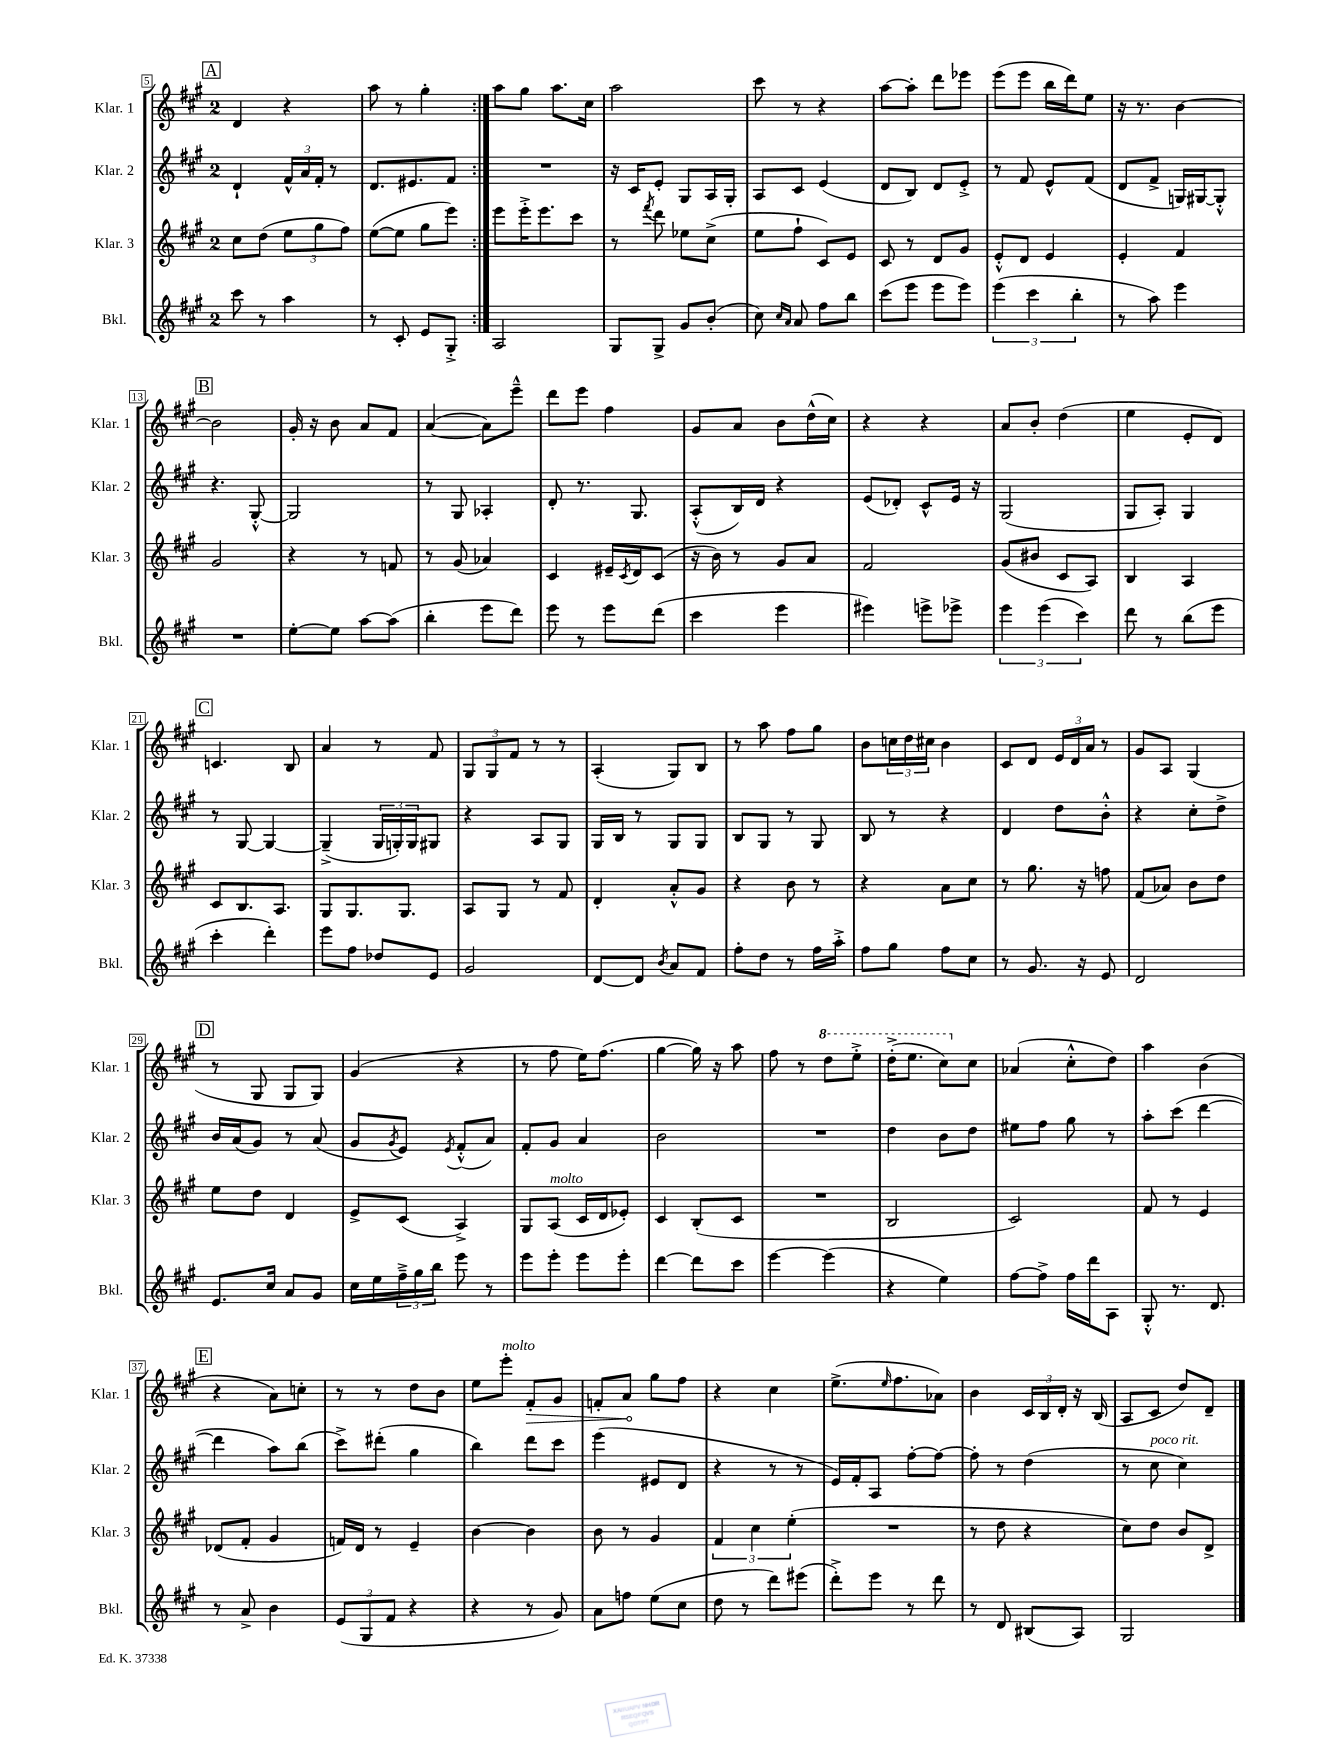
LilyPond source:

<<
\new StaffGroup <<
\new Staff = "s0" \with { instrumentName = "Klar. 1" shortInstrumentName = "Klar. 1" } {
    \clef treble \key a \major \once \override Staff.TimeSignature.style = #'single-digit \time 2/4
    \repeat volta 2 { \mark \markup { \box "A" } d'4 r4 |
    a''8 r8 gis''4-. | }
    a''8 gis''8 a''8. cis''16 |
    a''2 |
    cis'''8 r8 r4 |
    a''8~ a''8-. d'''8 ees'''8 |
    e'''8( e'''8 b''16 d'''16) e''8 |
    r16 r8. b'4~ |
    \mark \markup { \box "B" } b'2 |
    gis'16-. r16 b'8 a'8 fis'8 |
    a'4~( a'8) e'''8---^ |
    d'''8 e'''8 fis''4 |
    gis'8 a'8 b'8 d''16-^( cis''16) |
    r4 r4 |
    a'8 b'8-. d''4( |
    e''4 e'8-. d'8) |
    \mark \markup { \box "C" } c'4. b8 |
    a'4 r8 fis'8 |
    \tuplet 3/2 { gis8 gis8 fis'8 } r8 r8 |
    a4-.( gis8) b8 |
    r8 a''8 fis''8 gis''8 |
    b'8 \tuplet 3/2 { c''16 d''16 cis''16 } b'4 |
    cis'8 d'8 \tuplet 3/2 { e'16 d'16 a'16 } r8 |
    gis'8 a8 gis4( |
    \mark \markup { \box "D" } r8 gis8 gis8 gis8) |
    gis'4( r4 |
    r8 fis''8 e''16) fis''8.( |
    gis''4~ gis''16) r16 a''8 |
    fis''8 r8 \ottava #1 d'''8 e'''8-.-> |
    d'''16-.->( e'''8. cis'''8) \ottava #0 cis''8 |
    aes'4( cis''8-.-^ d''8) |
    a''4 b'4( |
    \mark \markup { \box "E" } r4 a'8) c''8-. |
    r8 r8 d''8 b'8 |
    e''8 e'''8-.^\markup { \italic "molto" } \once \override Hairpin.circled-tip = ##t fis'8-.\> gis'8 |
    f'8-. a'8\! gis''8 fis''8 |
    r4 cis''4 |
    e''8.->( \grace { e''16 } fis''8. aes'8) |
    b'4 \tuplet 3/2 { cis'16 b16 d'16-. } r16 b16( |
    a8 cis'8 d''8) d'8-- \bar "|." |
}
\new Staff = "s1" \with { instrumentName = "Klar. 2" shortInstrumentName = "Klar. 2" } {
    \clef treble \key a \major \once \override Staff.TimeSignature.style = #'single-digit \time 2/4
    \repeat volta 2 { \mark \markup { \box "A" } d'4-! \tuplet 3/2 { fis'16-^ a'16 fis'16-. } r8 |
    d'8. eis'8. fis'8 | }
    R2 |
    r16 cis'16 e'8-. gis8 a16 gis16-. |
    a8 cis'8 e'4( |
    d'8 b8) d'8 e'8-.-> |
    r8 fis'8 e'8-^ fis'8( |
    d'8 fis'8-> g16) gis16~ gis8-.-^ |
    \mark \markup { \box "B" } r4. gis8~-.-^ |
    gis2 |
    r8 gis8 aes4-. |
    d'8-. r8. gis8. |
    a8-.-^( b16) d'16 r4 |
    e'8( des'8-.) cis'8-^ e'16 r16 |
    gis2( |
    gis8 a8-.) gis4 |
    \mark \markup { \box "C" } r8 gis8~ gis4~ |
    gis4--->( \tuplet 3/2 { gis16 g16-.) g16 } gis8 |
    r4 a8 gis8 |
    gis16 b16 r8 gis8 gis8 |
    b8 gis8 r8 gis8 |
    b8 r8 r4 |
    d'4 d''8 b'8-.-^ |
    r4 cis''8-. d''8-> |
    \mark \markup { \box "D" } b'16 a'16( gis'8) r8 a'8( |
    gis'8 \acciaccatura { gis'8 } e'8) \acciaccatura { e'8 } fis'8-.-^( a'8) |
    fis'8-. gis'8 a'4 |
    b'2 |
    R2 |
    d''4 b'8 d''8 |
    eis''8 fis''8 gis''8 r8 |
    a''8-. cis'''8( d'''4~ |
    \mark \markup { \box "E" } d'''4 a''8) b''8( |
    cis'''8->) dis'''8-.( gis''4 |
    b''4) d'''8 cis'''8 |
    e'''4( eis'8 d'8 |
    r4 r8 r8 |
    e'16) fis'16-. a8 fis''8~-. fis''8~ |
    fis''8-. r8 d''4( |
    r8 cis''8^\markup { \italic "poco rit." } cis''4) \bar "|." |
}
\new Staff = "s2" \with { instrumentName = "Klar. 3" shortInstrumentName = "Klar. 3" } {
    \clef treble \key a \major \once \override Staff.TimeSignature.style = #'single-digit \time 2/4
    \repeat volta 2 { \mark \markup { \box "A" } cis''8 d''8( \tuplet 3/2 { e''8 gis''8 fis''8) } |
    e''8~( e''8 gis''8 e'''8) | }
    e'''8 e'''16-.-> e'''8. cis'''8 |
    r8 \acciaccatura { fis'''8 } d'''8 ees''8 cis''8->( |
    e''8 fis''8-! cis'8) e'8 |
    cis'8 r8 d'8 gis'8 |
    e'8-.-^ d'8 e'4 |
    e'4-. fis'4 |
    \mark \markup { \box "B" } gis'2 |
    r4 r8 f'8 |
    r8 gis'8( aes'4) |
    cis'4 eis'16-- \acciaccatura { cis'8 } d'16 cis'8( |
    r16 b'16) r8 gis'8 a'8 |
    fis'2 |
    gis'8( bis'8 cis'8 a8) |
    b4 a4 |
    \mark \markup { \box "C" } cis'8 b8. a8. |
    gis8 gis8. gis8. |
    a8 gis8 r8 fis'8 |
    d'4-. a'8-.-^ gis'8 |
    r4 b'8 r8 |
    r4 a'8 cis''8 |
    r8 gis''8. r16 f''8 |
    fis'8( aes'8) b'8 d''8 |
    \mark \markup { \box "D" } e''8 d''8 d'4 |
    e'8-> cis'8( a4->) |
    gis8 a8^\markup { \italic "molto" }( cis'16 d'16 ees'8-.) |
    cis'4 b8-.( cis'8 |
    R2 |
    b2 |
    cis'2) |
    fis'8 r8 e'4 |
    \mark \markup { \box "E" } des'8( fis'8-. gis'4 |
    f'16) d'16 r8 e'4-- |
    b'4~ b'4 |
    b'8 r8 gis'4 |
    \tuplet 3/2 { fis'4 cis''4 e''4-.( } |
    R2 |
    r8 d''8 r4 |
    cis''8) d''8 b'8 d'8-> \bar "|." |
}
\new Staff = "s3" \with { instrumentName = "Bkl." shortInstrumentName = "Bkl." } {
    \clef treble \key a \major \once \override Staff.TimeSignature.style = #'single-digit \time 2/4
    \repeat volta 2 { \mark \markup { \box "A" } cis'''8 r8 a''4 |
    r8 cis'8-. e'8 gis8-.-> | }
    a2 |
    gis8 gis8-> gis'8 b'8-.( |
    cis''8) \grace { cis''16 a'16 } a'8 fis''8 b''8 |
    cis'''8( e'''8 e'''8 e'''8) |
    \tuplet 3/2 { e'''4( cis'''4 b''4-. } |
    r8 a''8) e'''4 |
    \mark \markup { \box "B" } R2 |
    e''8~-. e''8 a''8~ a''8( |
    b''4-. e'''8 d'''8) |
    e'''8 r8 e'''8 d'''8( |
    cis'''4 e'''4 |
    eis'''4) e'''8-> ees'''8-> |
    \tuplet 3/2 { e'''4 e'''4( cis'''4) } |
    d'''8 r8 b''8( e'''8 |
    \mark \markup { \box "C" } cis'''4-. d'''4-.) |
    e'''8 fis''8 des''8 e'8 |
    gis'2 |
    d'8~ d'8 \acciaccatura { b'8 } a'8 fis'8 |
    fis''8-. d''8 r8 fis''16 a''16-.-> |
    fis''8 gis''8 fis''8 cis''8 |
    r8 gis'8. r16 e'8 |
    d'2 |
    \mark \markup { \box "D" } e'8. cis''16 a'8 gis'8 |
    cis''16 e''16 \tuplet 3/2 { fis''16---> gis''16 b''16 } e'''8 r8 |
    e'''8 e'''8-. e'''8 e'''8-. |
    d'''4~ d'''8 cis'''8 |
    e'''4~ e'''4( |
    r4 e''4) |
    fis''8~ fis''8-> fis''16 d'''16 a8 |
    gis8-.-^ r8. d'8. |
    \mark \markup { \box "E" } r8 a'8-> b'4 |
    \tuplet 3/2 { e'8( gis8 fis'8 } r4 |
    r4 r8 gis'8) |
    a'8 f''8 e''8( cis''8 |
    d''8 r8 d'''8) eis'''8( |
    d'''8-.->) e'''8 r8 d'''8 |
    r8 d'8 bis8( a8) |
    gis2 \bar "|." |
}
>>
>>
\layout { \context { \Score currentBarNumber = #5 \override BarNumber.stencil = #(make-stencil-boxer 0.1 0.3 ly:text-interface::print) } }
